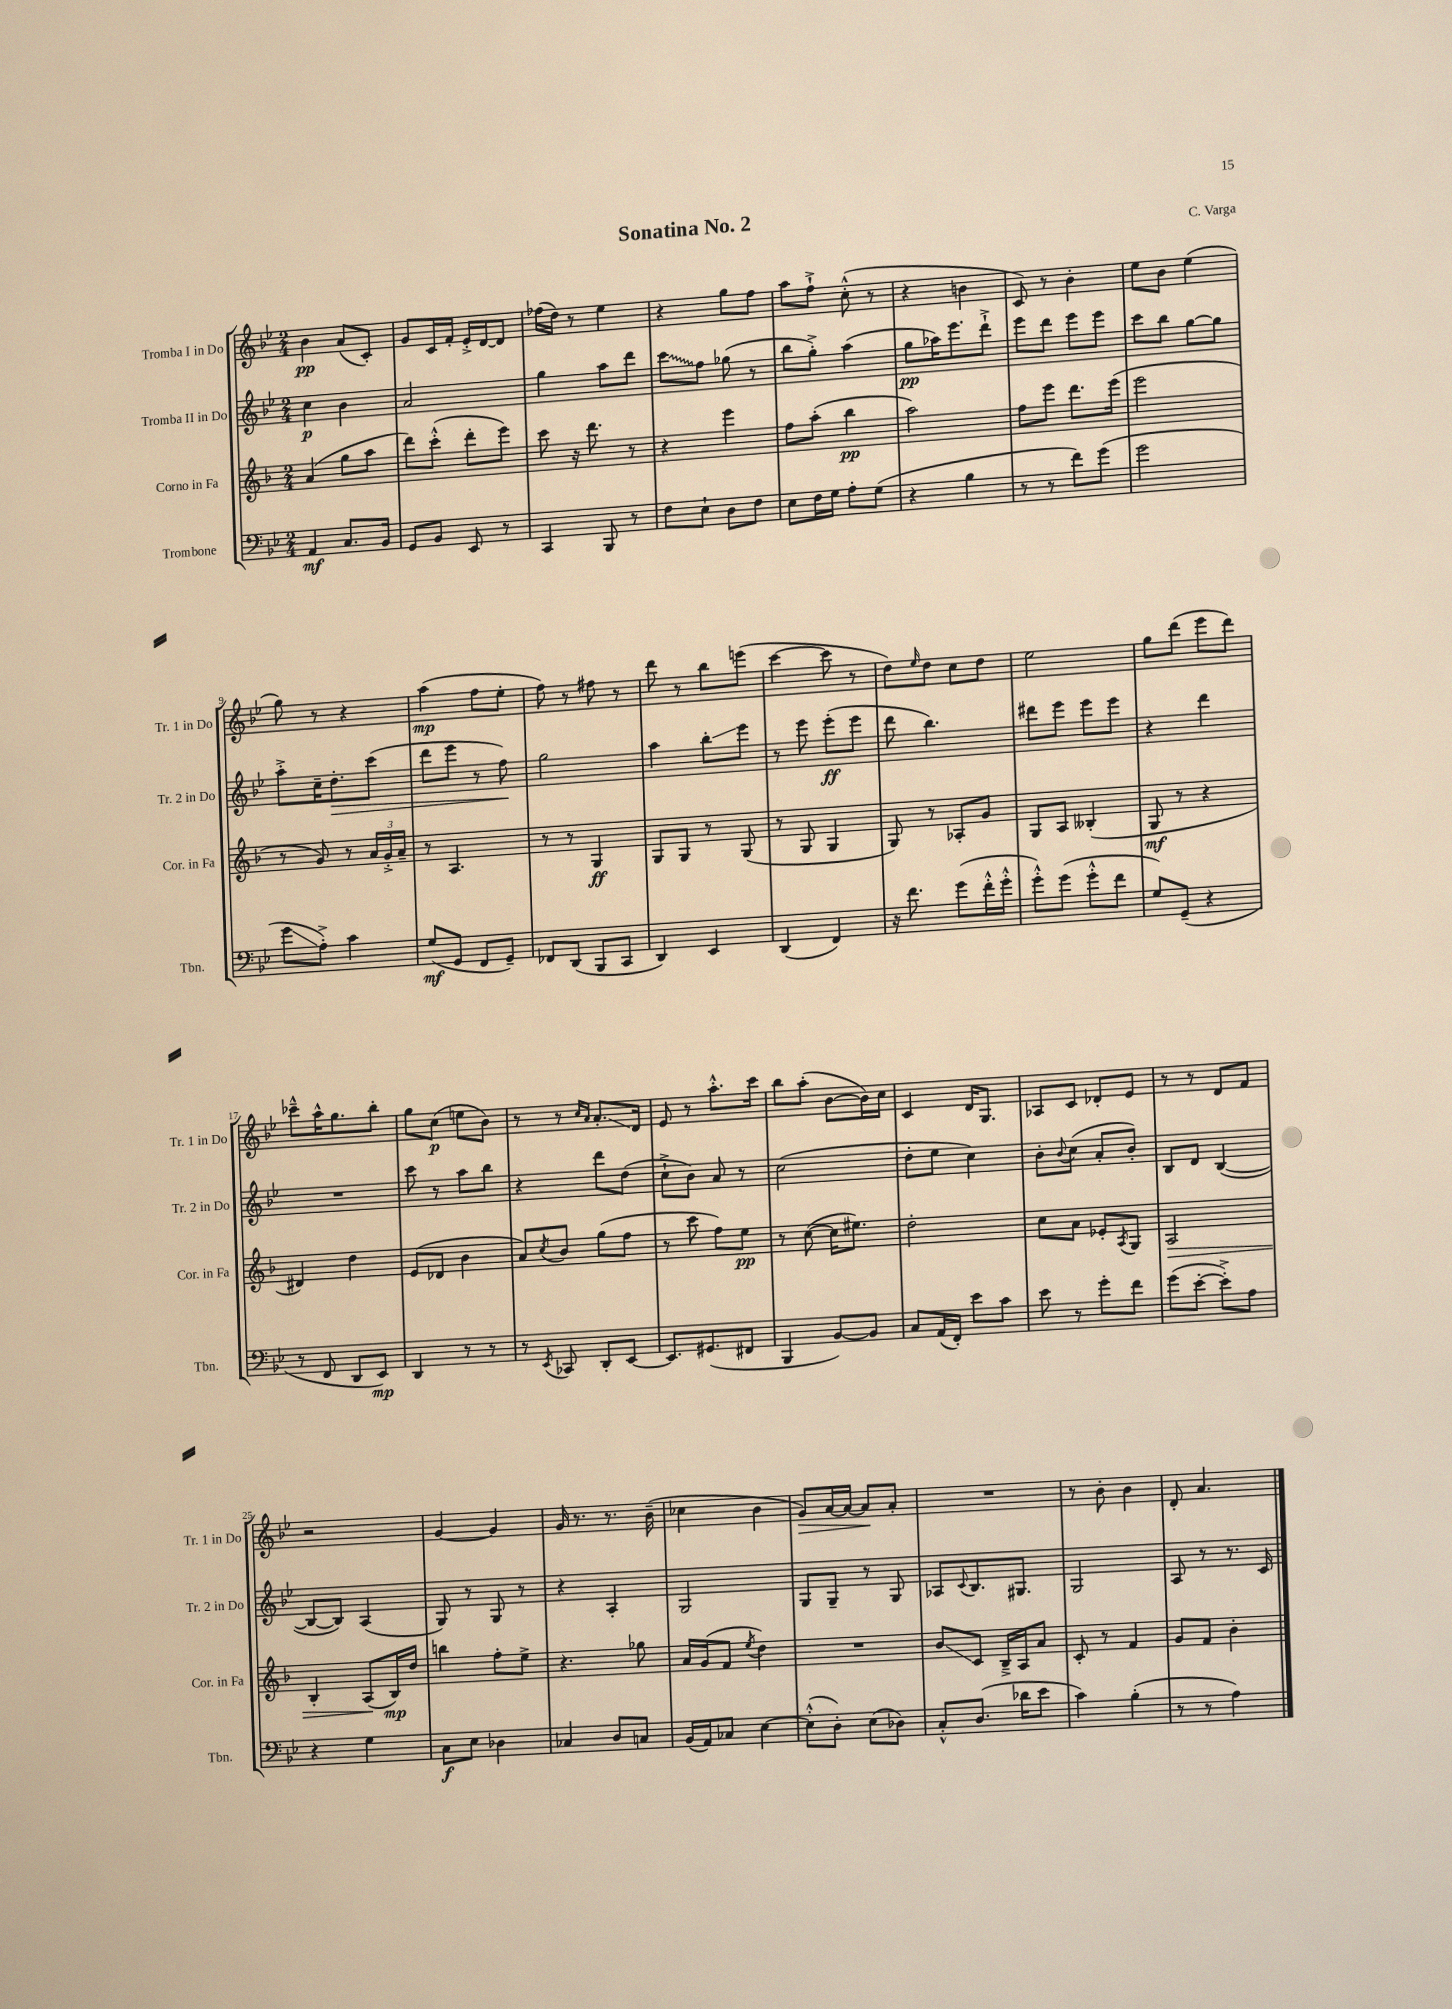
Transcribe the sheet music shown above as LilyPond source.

\header { title = "Sonatina No. 2" composer = "C. Varga" }
<<
\new StaffGroup <<
\new Staff = "s0" \with { instrumentName = "Tromba I in Do" shortInstrumentName = "Tr. 1 in Do" } {
    \clef treble \key bes \major \numericTimeSignature \time 2/4
    bes'4\pp a'8( c'8-.) |
    g'8 c'16 f'16-. ees'16-.-> d'16~ d'8 |
    fes''16( d''16) r8 ees''4 |
    r4 g''8 f''8 |
    a''8 f''8-!-> c''8-.-^( r8 |
    r4 b'4 |
    c'8) r8 bes'4-. |
    ees''8 bes'8 ees''4( |
    g''8) r8 r4 |
    a''4\mp( f''8 ees''8-. |
    f''8) r8 fis''8 r8 |
    d'''8 r8 bes''8 e'''8( |
    c'''4~ c'''8 r8 |
    d''8) \grace { ees''16 } d''8 c''8 d''8 |
    ees''2 |
    g''8 d'''8( ees'''8 d'''8) |
    ces'''8---^ a''16-^ g''8. bes''8-. |
    g''8 c''8\p( e''8 bes'8) |
    r8 r8 \grace { c''16 a'16 } a'8.-.\glissando d'16 |
    ees'8 r8 a''8.-.-^ c'''16 |
    bes''8 a''8-.( bes'8~ bes'16) c''16 |
    c'4 d'16 g8. |
    aes8 c'8 des'8-. ees'8 |
    r8 r8 d'8 f'8 |
    r2 |
    g'4~ g'4 |
    g'16 r8. r8. bes'16--( |
    ces''4 bes'4 |
    g'8\>) a'16~ a'16~ a'8\! a'8-. |
    R2 |
    r8 bes'8-. bes'4 |
    d'8-. a'4. \bar "|." |
}
\new Staff = "s1" \with { instrumentName = "Tromba II in Do" shortInstrumentName = "Tr. 2 in Do" } {
    \clef treble \key bes \major \numericTimeSignature \time 2/4
    c''4\p bes'4 |
    a'2 |
    g''4 a''8 d'''8 |
    \once \override Glissando.style = #'zigzag c'''8\glissando f''8 ges''8( r8 |
    bes''8 g''8-.->) a''4( |
    g''8\pp aes''16) ees'''8. d'''8-!-> |
    ees'''8 d'''8 ees'''8 ees'''8 |
    c'''8 bes''8 g''8~ g''8 |
    a''8-.-> c''16-- d''8.-.\> c'''8( |
    d'''8 ees'''8 r8 f''8\!) |
    g''2 |
    a''4 bes''8-.\glissando ees'''8 |
    r8 ees'''8 ees'''8-.\ff( ees'''8 |
    d'''8 bes''4.) |
    dis'''8 ees'''8 ees'''8 ees'''8 |
    r4 d'''4 |
    R2 |
    c'''8 r8 a''8 bes''8 |
    r4 d'''8 d''8( |
    c''8-!-> bes'8) a'8 r8 |
    c''2( |
    d''8-. ees''8 c''4) |
    bes'8-. \appoggiatura { bes'8 } c''8( a'8-. bes'8-.) |
    bes8 d'8 bes4~( |
    bes8~ bes8) a4( |
    g8) r8 g8 r8 |
    r4 a4-. |
    g2 |
    g8 g8-- r8 g8 |
    aes8 \appoggiatura { c'8 } bes8. gis8. |
    g2 |
    a8 r8 r8. c'16 \bar "|." |
}
\new Staff = "s2" \with { instrumentName = "Corno in Fa" shortInstrumentName = "Cor. in Fa" } {
    \clef treble \key f \major \numericTimeSignature \time 2/4
    a'4( g''8 a''8 |
    d'''8) c'''8-.-^( d'''8-. e'''8) |
    c'''8 r16 d'''8. r8 |
    r4 e'''4 |
    f''8 a''8-.( bes''4\pp |
    a''2) |
    f''8 e'''8 d'''8. e'''16( |
    e'''2 |
    r8 g'8) r8 \tuplet 3/2 { a'16 g'16-.-> a'16-- } |
    r8 a4. |
    r8 r8 g4\ff |
    g8 g8 r8 g8( |
    r8 g8 g4 |
    g8) r8 aes8-. g'8 |
    g8 a8 beses4-.( |
    g8\mf r8 r4 |
    dis'4) d''4 |
    e'8( des'8 bes'4 |
    a'8) \acciaccatura { c''8 } bes'8 g''8( f''8 |
    r8 c'''8 f''8) e''8\pp |
    r8 c''8~( c''16 eis''8.) |
    d''2-. |
    c''8 a'8 ees'8-. \acciaccatura { a8 } g8 |
    a2\> |
    bes4-. a8\!( bes16\mp) d''16 |
    b''4 f''8-. e''8-> |
    r4. ges''8 |
    a'16 g'16( f'8 \acciaccatura { e''8 } d''4) |
    R2 |
    bes'8\glissando c'8 bes16---> a16 a'8 |
    c'8-. r8 f'4 |
    g'8 f'8 bes'4-. \bar "|." |
}
\new Staff = "s3" \with { instrumentName = "Trombone" shortInstrumentName = "Tbn." } {
    \clef bass \key bes \major \numericTimeSignature \time 2/4
    a,4\mf c8. bes,16 |
    g,8 bes,8 ees,8 r8 |
    c,4 bes,,8 r8 |
    f8 ees8-! d8 f8 |
    ees8 f16 g16 a8-. g8( |
    r4 bes4 |
    r8 r8 f'8) g'8( |
    g'2 |
    g'8\glissando a8-.->) c'4 |
    g8\mf( g,8 f,8 g,8--) |
    fes,8 d,8( bes,,8 c,8 |
    d,4) ees,4 |
    d,4( f,4) |
    r16 f'8. g'8( f'16-.-^ g'16-.-^ |
    g'8-.-^) g'8( g'8-.-^ f'8 |
    g8) g,8--( r4 |
    r8 f,8 d,8 ees,8\mp) |
    d,4 r8 r8 |
    r8 \acciaccatura { ees,8 } ces,8 d,8-. ees,8~ |
    ees,8. gis,8.( fis,8 |
    bes,,4 bes,8~) bes,8 |
    c8 a,16( f,16-.) ees'8 c'8 |
    ees'8 r8 g'8-. f'8 |
    g'8( ees'8~-. ees'8-.->) a8 |
    r4 g4 |
    c8\f ees8 des4 |
    ces4 d8 c8 |
    bes,16( a,16) ces8 ees4~ |
    ees8-.-^( d8-.) ees8( des8) |
    c8-.-^ d8.( des'16 ees'8 |
    c'4) bes4-.( |
    r8 r8 a4) \bar "|." |
}
>>
>>
